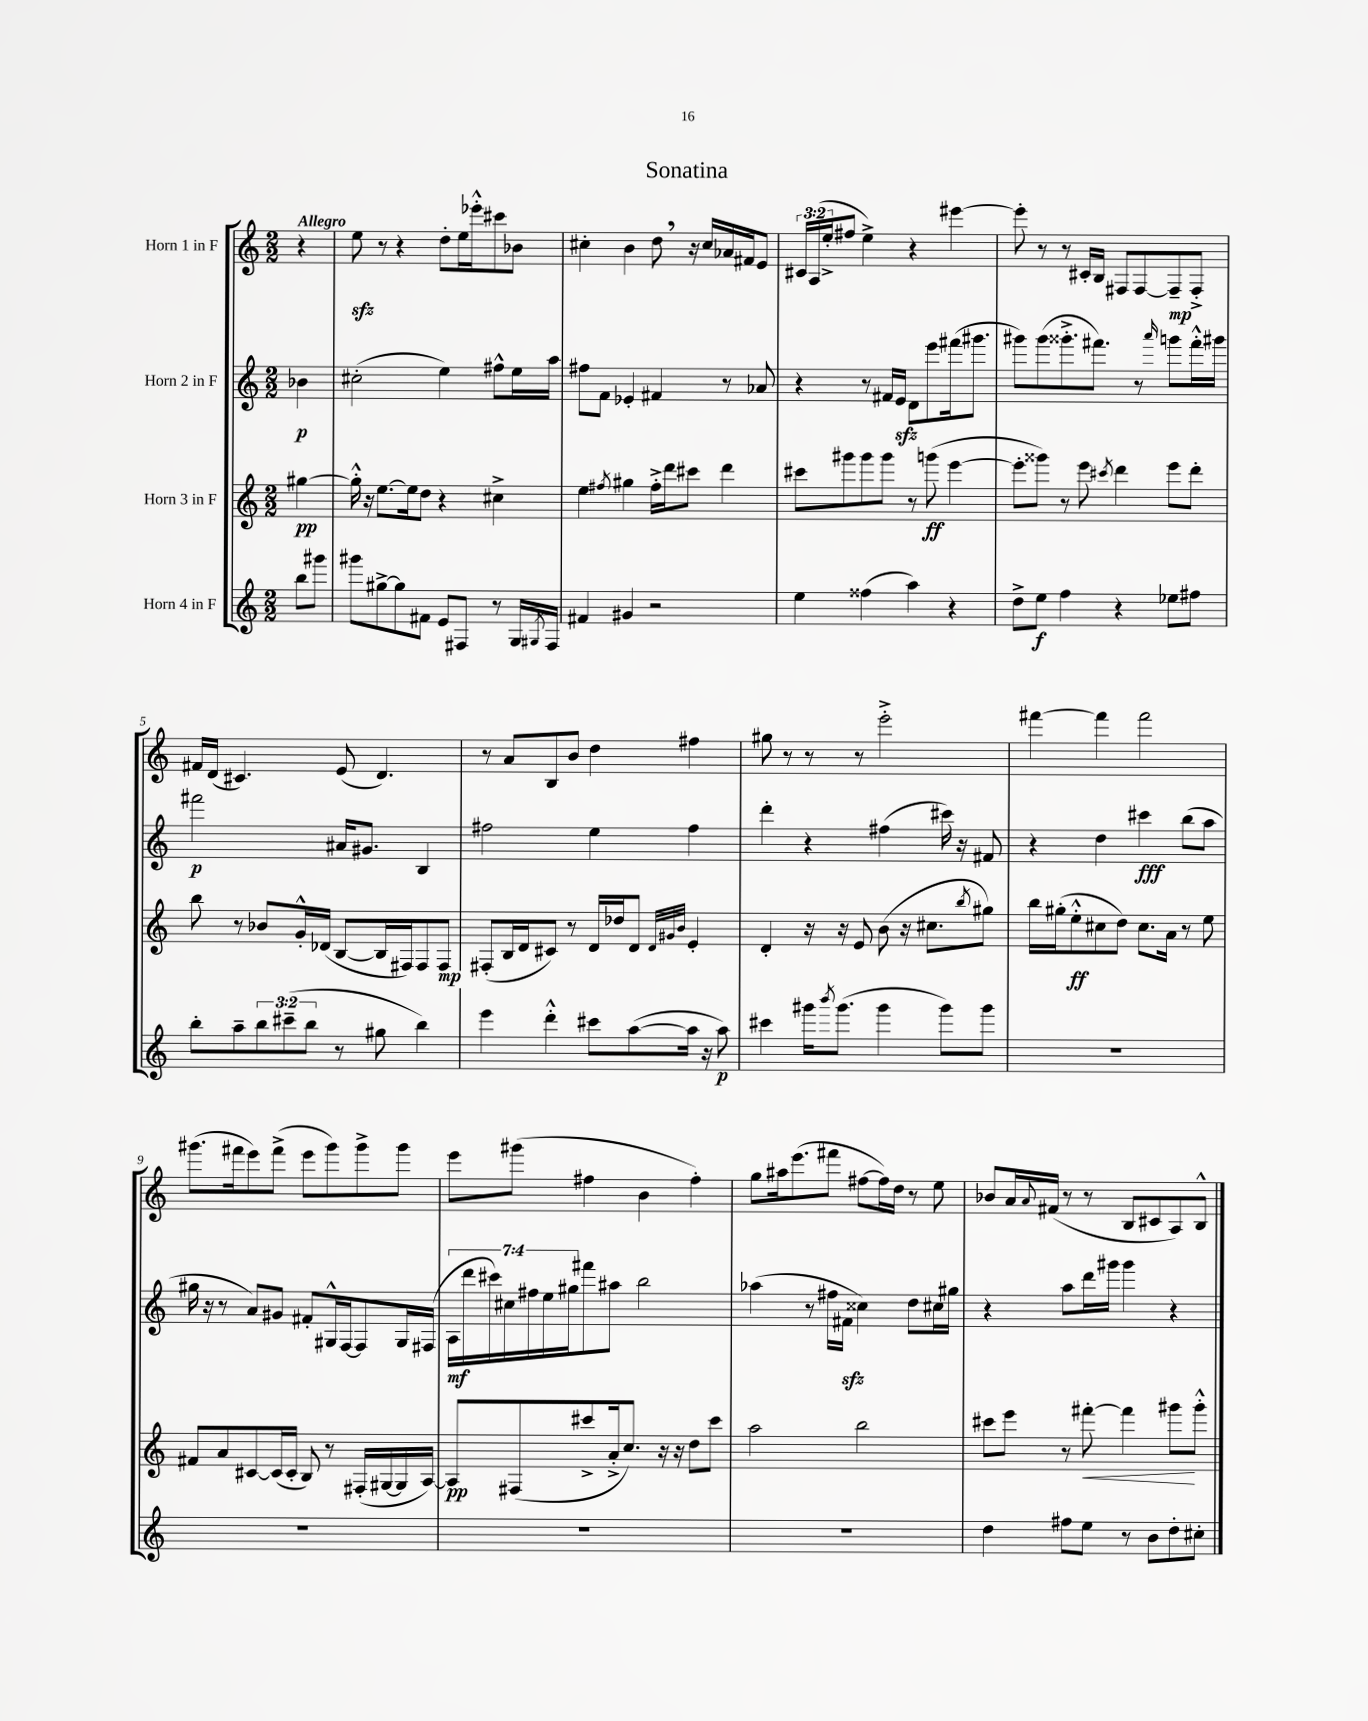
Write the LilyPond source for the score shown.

\header { title = "Sonatina" }
<<
\new StaffGroup <<
\new Staff = "s0" \with { instrumentName = "Horn 1 in F" } {
    \clef treble \key c \major \numericTimeSignature \time 2/2 \override Staff.TupletNumber.text = #tuplet-number::calc-fraction-text \partial 4 \tempo "Allegro"
    r4 |
    e''8\sfz r8 r4 d''8-. e''16 ees'''16-.-^ cis'''8 bes'8 |
    cis''4-. b'4 d''8 \breathe r16 cis''16 aes'16 fis'16 e'8 |
    \tuplet 3/2 { cis'16 a16( e''16-.-> } fis''8 e''4->) r4 eis'''4~ |
    eis'''8-. r8 r8 cis'16-. b16 fis8 fis8~ fis8--\mp fis8-.-> |
    fis'16 d'16( cis'4.) e'8( d'4.) |
    r8 a'8 b8 b'8 d''4 fis''4 |
    gis''8 r8 r8 r8 e'''2-.-> |
    fis'''4~ fis'''4 fis'''2 |
    gis'''8.( fis'''16 e'''8) fis'''8->( e'''8 gis'''8) gis'''8-> gis'''8 |
    e'''8 gis'''8( fis''4 b'4 fis''4-.) |
    g''8 ais''16 e'''8.( fis'''8 fis''8~ fis''16) d''16 r8 e''8 |
    bes'8 a'16 \appoggiatura { a'8 } fis'16( r8 r8 b8 cis'8 a8) b8-^ \bar "|." |
}
\new Staff = "s1" \with { instrumentName = "Horn 2 in F" } {
    \clef treble \key c \major \numericTimeSignature \time 2/2 \override Staff.TupletNumber.text = #tuplet-number::calc-fraction-text \partial 4
    bes'4\p |
    cis''2-.( e''4) fis''8-^ e''16 a''16 |
    fis''8 f'8 ees'4-. fis'4 r8 aes'8 |
    r4 r8 fis'16 e'16\sfz d'8 e'''8 fis'''16( gis'''8. |
    gis'''8) gis'''8( gisis'''8.-.-> fis'''8.) r8 \grace { a'''16 } g'''8 fis'''16-.-^ gis'''16 |
    fis'''2\p ais'16 gis'8. b4 |
    fis''2 e''4 fis''4 |
    d'''4-. r4 fis''4( cis'''16) r16 fis'8 |
    r4 d''4 cis'''4\fff b''8( a''8 |
    gis''16 r16 r8 a'8) gis'8 fis'8-. gis16-^ f16~ f8 gis16 fis16( |
    \tuplet 7/4 { a16\mf d'''16 cis'''16) cis''16 fis''16 e''16 gis''16 } fis'''8 ais''8 b''2 |
    aes''4( r8 fis''16 fis'16\sfz cisis''4) d''8 cis''16 gis''16 |
    r4 a''8 d'''16 gis'''16 gis'''4 r4 \bar "|." |
}
\new Staff = "s2" \with { instrumentName = "Horn 3 in F" } {
    \clef treble \key c \major \numericTimeSignature \time 2/2 \partial 4
    gis''4~\pp |
    gis''16-.-^ r16 e''8.~ e''16 d''8 r4 cis''4-> |
    e''4 \acciaccatura { fis''8 } gis''4 fis''16-.-> d'''16 cis'''8 d'''4 |
    cis'''8 gis'''8 gis'''8 gis'''8 r8 g'''8\ff( e'''4~ |
    e'''8-. gisis'''8) r8 e'''8 \acciaccatura { cis'''8 } d'''4 e'''8 d'''8-. |
    b''8 r8 bes'8 g'16-.-^ des'16( b8~ b16 fis16) fis8 fis8\mp |
    fis8-.( b16 d'16 cis'8) r8 d'16 des''16 d'8 \grace { d'32 gis'32 b'32 } e'4-. |
    d'4-. r16 r16 e'8 b'8( r16 cis''8. \acciaccatura { b''8 } gis''8) |
    b''16 gis''16-.( e''8-.-^\ff cis''8 d''8) cis''8. a'16 r8 e''8 |
    fis'8 a'8 cis'8~ cis'16( cis'16-. b8) r8 fis16-.( gis16~ gis16 a16~) |
    a8\pp fis8( cis'''8-> a'16-.-> c''8.) r16 r16 d''8 cis'''8 |
    a''2 b''2 |
    cis'''8 e'''8 r8 fis'''8~-.\< fis'''4 gis'''8\! gis'''8-.-^ \bar "|." |
}
\new Staff = "s3" \with { instrumentName = "Horn 4 in F" } {
    \clef treble \key c \major \numericTimeSignature \time 2/2 \override Staff.TupletNumber.text = #tuplet-number::calc-fraction-text \partial 4
    b''8 gis'''8 |
    gis'''8 gis''8~-> gis''8 fis'8 e'8 fis8 r8 g16 \acciaccatura { gis8 } fis16 |
    fis'4 gis'4 r2 |
    e''4 fisis''4( a''4) r4 |
    d''8-> e''8\f f''4 r4 ees''8 fis''8 |
    b''8-. a''8-- \tuplet 3/2 { b''8 cis'''8--( b''8 } r8 gis''8 b''4) |
    e'''4 d'''4-.-^ cis'''8 a''8~( a''16 r16 a''8\p) |
    cis'''4 gis'''16 \acciaccatura { b'''8 } gis'''8.( gis'''4 gis'''8) gis'''8 |
    R1 |
    R1 |
    R1 |
    R1 |
    d''4 fis''8 e''8 r8 b'8 d''8-. cis''8-. \bar "|." |
}
>>
>>
